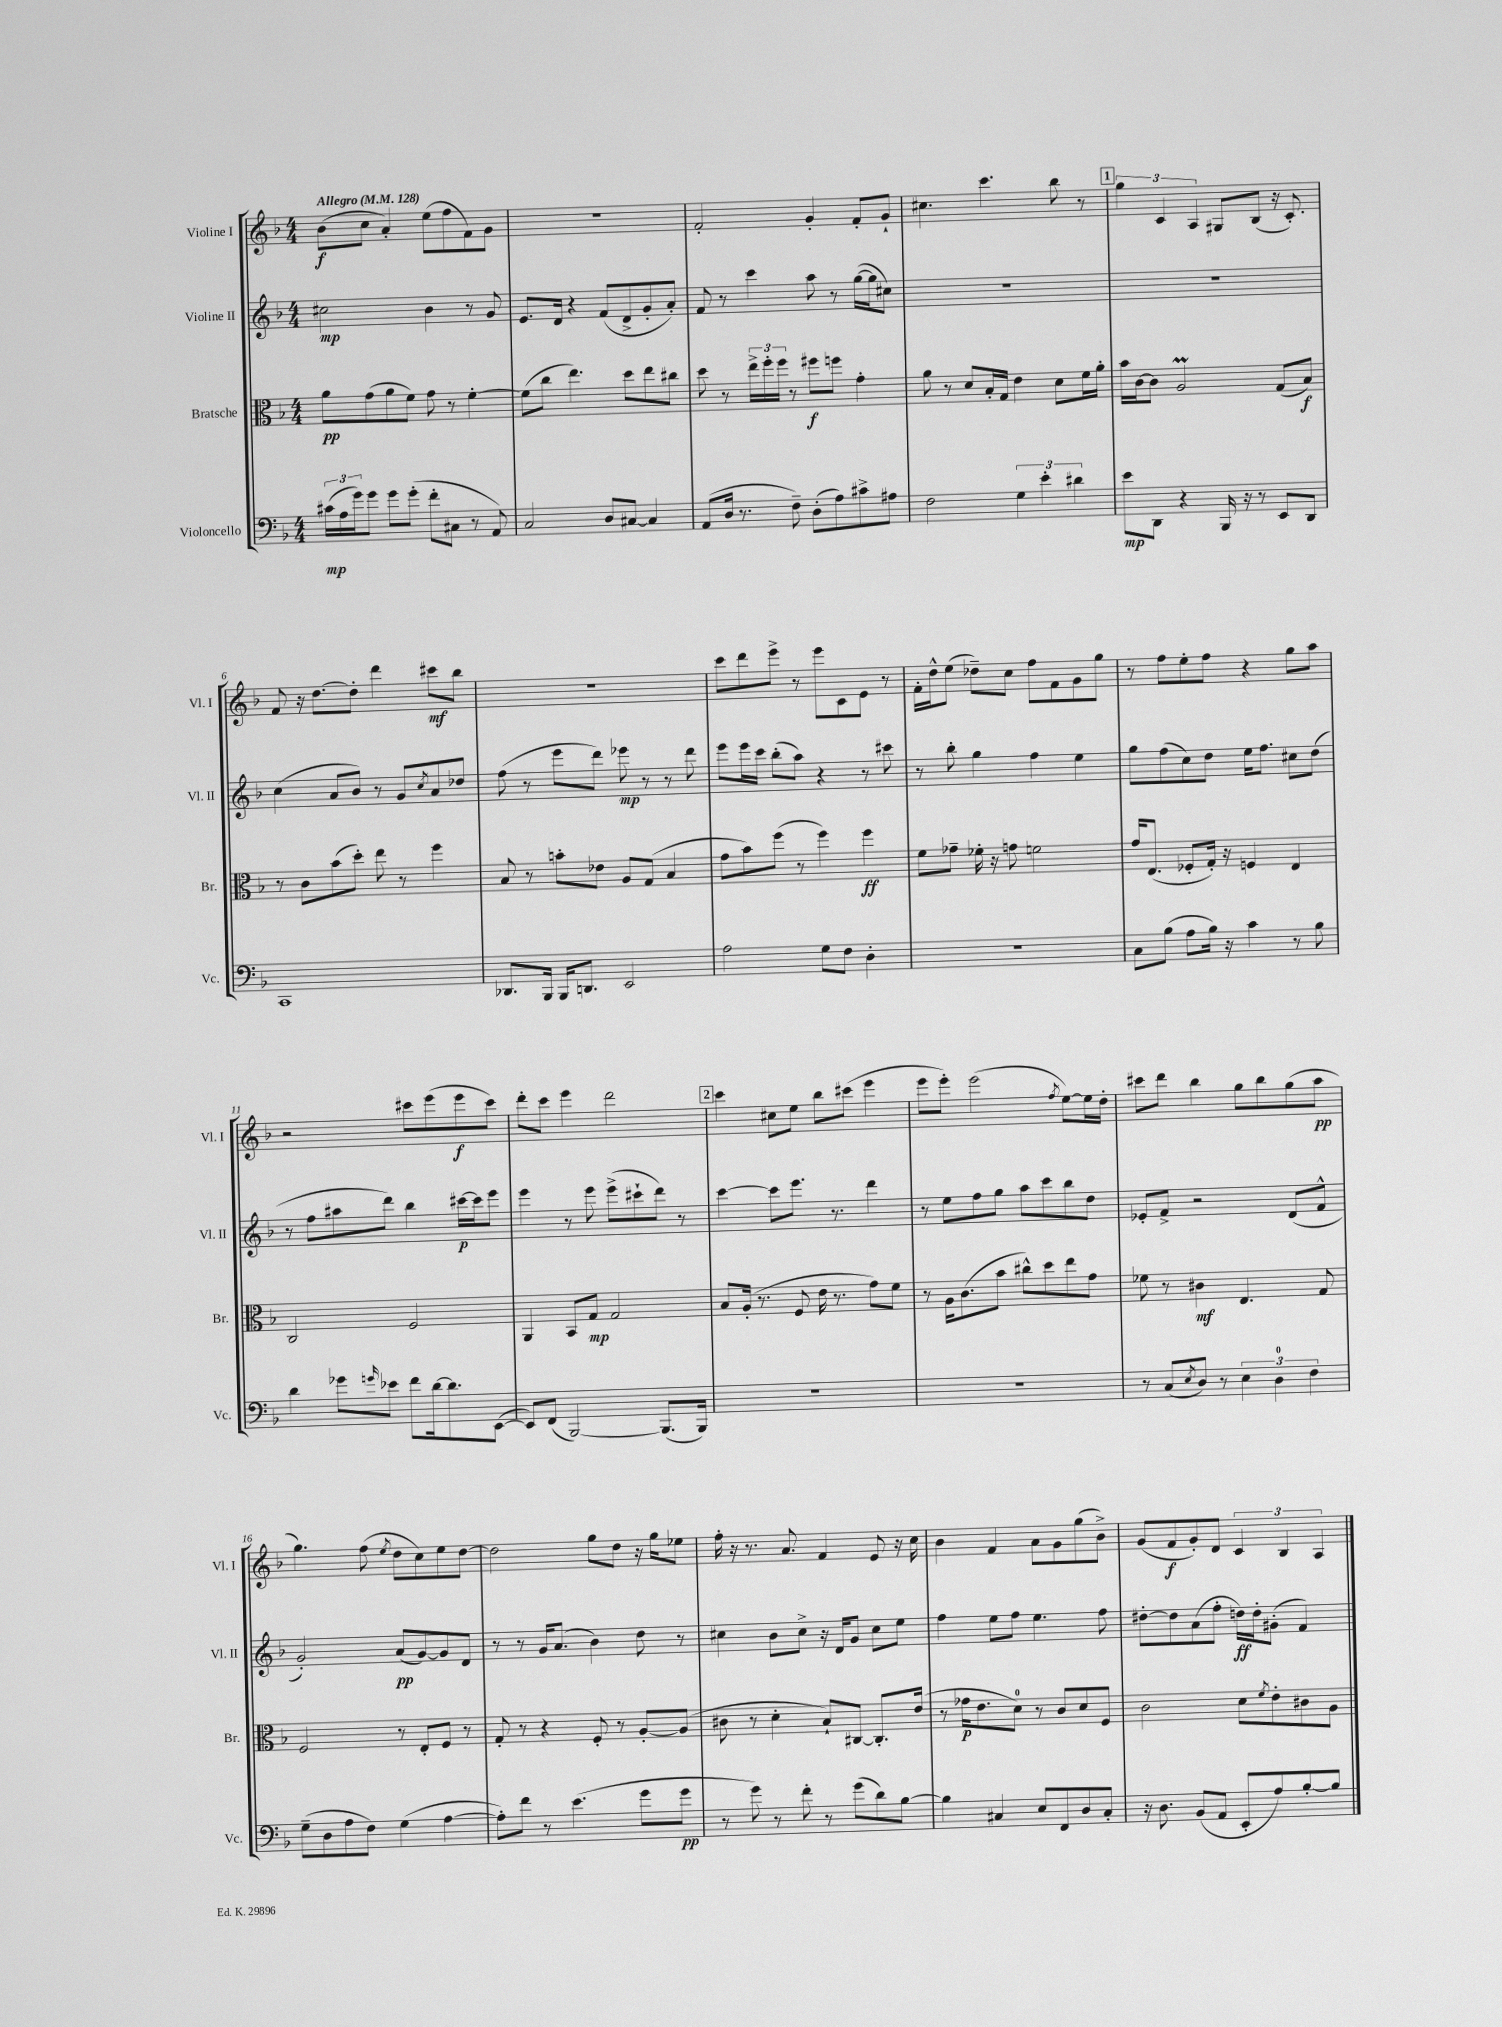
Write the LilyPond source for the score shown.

<<
\new StaffGroup <<
\new Staff = "s0" \with { instrumentName = "Violine I" shortInstrumentName = "Vl. I" } {
    \clef treble \key f \major \numericTimeSignature \time 4/4 \tempo "Allegro" 4 = 128
    bes'8\f( c''8 a'4-.) e''8( f''8 f'8) g'8 |
    R1 |
    f'2-. g'4-. f'8-. g'8-! |
    cis''4. c'''4. bes''8 r8 |
    \mark \markup { \box "1" } \tuplet 3/2 { g''4 c'4 a4 } gis8 bes8( r16 c'8.-.) |
    f'8 r16 d''8.~ d''8-. d'''4 cis'''8\mf bes''8 |
    R1 |
    c'''8 d'''8 e'''8-> r8 e'''8 c'8 e'8 r8 |
    f'16-. d''16-^ e''8( des''8--) c''8 f''8 f'8 g'8 g''8 |
    r8 f''8 e''8-. f''8 r4 g''8 a''8 |
    r2 cis'''8 e'''8( e'''8\f cis'''8) |
    d'''8-. c'''8 e'''4 d'''2 |
    \mark \markup { \box "2" } c'''4 cis''8 e''8 bes''8 cis'''8( e'''4 |
    e'''8 e'''8-.) e'''2( \acciaccatura { f''8 } e''8~) e''16 d''16-. |
    cis'''8 d'''8 bes''4 g''8 bes''8 g''8( a''8\pp |
    g''4.) f''8( \acciaccatura { e''8 } d''8 c''8) e''8 d''8~ |
    d''2 g''8 d''8 r16 g''16 ees''8 |
    f''16-. r16 r8. a'8. f'4 e'8 r16 c''16 |
    bes'4 f'4 a'8 g'8 g''8( bes'8->) |
    g'8( f'8\f g'8-.) d'8 \tuplet 3/2 { c'4 bes4 a4 } \bar "|." |
}
\new Staff = "s1" \with { instrumentName = "Violine II" shortInstrumentName = "Vl. II" } {
    \clef treble \key f \major \numericTimeSignature \time 4/4
    cis''2\mp bes'4 r8 g'8 |
    e'8. d'16 r4 f'8( d'8-> g'8-. a'8-.) |
    f'8 r8 c'''4 a''8 r8 g''16~( g''16 cis''8) |
    R1 |
    \mark \markup { \box "1" } R1 |
    c''4( a'8 bes'8) r8 g'8 \acciaccatura { c''8 } a'8 des''8 |
    f''8( r8 e'''8 d'''8) ees'''8\mp r8 r8 d'''8 |
    e'''8 e'''16 c'''16 bes''8-.( a''8) r4 r8 cis'''8 |
    r8 bes''8-. g''4 f''4 e''4 |
    g''8 f''8( c''8) d''8 e''16 f''8. cis''8 d''8( |
    r8 f''8 ais''8 d'''8) bes''4 cis'''16~\p cis'''16 e'''8 |
    e'''4 r8 e'''8 e'''8->( cis'''8-! d'''8) r8 |
    \mark \markup { \box "2" } c'''4~ c'''8 e'''8. r8. d'''4 |
    r8 e''8 f''8 g''8 a''8 c'''8 bes''8 d''8 |
    ees'8-. f'8-> r2 d'8( f'8-^ |
    g'2-.) a'8\pp( g'8~) g'8 d'8 |
    r8 r8 g'16 a'8.( bes'4) d''8 r8 |
    cis''4 bes'8 cis''8-> r16 d'16 g'8 cis''8 e''8 |
    f''4 e''8 f''8 e''4. f''8 |
    dis''8~-. dis''8 a'8( f''8-. d''16\ff) d''16-. gis'8-.( f'4) \bar "|." |
}
\new Staff = "s2" \with { instrumentName = "Bratsche" shortInstrumentName = "Br." } {
    \clef alto \key f \major \numericTimeSignature \time 4/4
    a'8\pp g'8( a'8 f'8) g'8 r8 f'4~-. |
    f'8( c''8 e''4.) d''8 e''8 cis''8 |
    d''8 r8 \tuplet 3/2 { e''16-> f''16-. f''16 } r8 fis''8\f f''8 g'4-. |
    a'8 r8 d'8 bes16-. g16 e'4 d'8 f'16 a'16-. |
    \mark \markup { \box "1" } bes'16 c'16~ c'8 a2\prall g8( bes8\f) |
    r8 c'8 bes'8( d''8-.) e''8 r8 f''4 |
    bes8 r8 b'8-. ees'8 a8 g8( bes4 |
    g'8 bes'8) f''8( r8 f''4) f''4\ff |
    f'8 ges'8-- fes'16-. r16 g'8 f'2 |
    g'16 e8.( fes8-. g16-.) r16 f4 e4 |
    c2 f2 |
    a,4 bes,8 g8\mp g2 |
    \mark \markup { \box "2" } bes8 a16-.( r8. f8 e'16 r8. g'8) f'8 |
    r8 a16 c'8.( bes'8 cis''8-^) d''8 e''8 g'8 |
    fes'8 r8 cis'4\mf e4. g8 |
    f2 r8 e8-. f8 r8 |
    g8-. r8 r4 f8-. r8 a8~-. a8( |
    cis'8 r8 d'4-. bes8-!) cis8~ cis8.-. e'16( |
    r8 ges'16\p e'8. d'8-0) r8 c'8 d'8 f8 |
    c'2 d'8 \acciaccatura { f'8 } e'8-. cis'8 a8 \bar "|." |
}
\new Staff = "s3" \with { instrumentName = "Violoncello" shortInstrumentName = "Vc." } {
    \clef bass \key f \major \numericTimeSignature \time 4/4
    \tuplet 3/2 { cis'16\mp( a16 g'16) } g'8 g'8 g'8-.( f'8-. cis8 r8 a,8) |
    c2 d8 cis8~ cis4 |
    a,8( d16 r8. f8--) d8-.( a8) cis'8-> ais8 |
    f2 \tuplet 3/2 { g4 e'4-. dis'4 } |
    \mark \markup { \box "1" } e'8\mp d,8 r4 bes,,16 r16 r8 e,8 d,8 |
    c,1 |
    des,8. bes,,16 bes,,16 d,8. e,2 |
    a2 g8 f8 d4-. |
    R1 |
    c8 bes8( a8 bes16) r16 c'4 r8 bes8 |
    d'4 ges'8 \grace { g'16 } ees'8 f'8 d'16~ d'8. e,8~( |
    e,8) f,8( bes,,2~) bes,,8.( bes,,16) |
    \mark \markup { \box "2" } R1 |
    R1 |
    r8 c8( \acciaccatura { e8 } d8) r8 \tuplet 3/2 { e4 d4-0 f4 } |
    g8--( d8 a8 f8) g4( a4~ |
    a8-.) f'8 r8 e'4.( g'8 g'8\pp |
    r8 g'8) r8 f'8-. r8 g'8( d'8) bes8~ |
    bes4 cis4 e8 f,8 d8 cis8-. |
    r16 d8. bes,8( a,8 e,8-. a8) bes8~-. bes8 \bar "|." |
}
>>
>>
